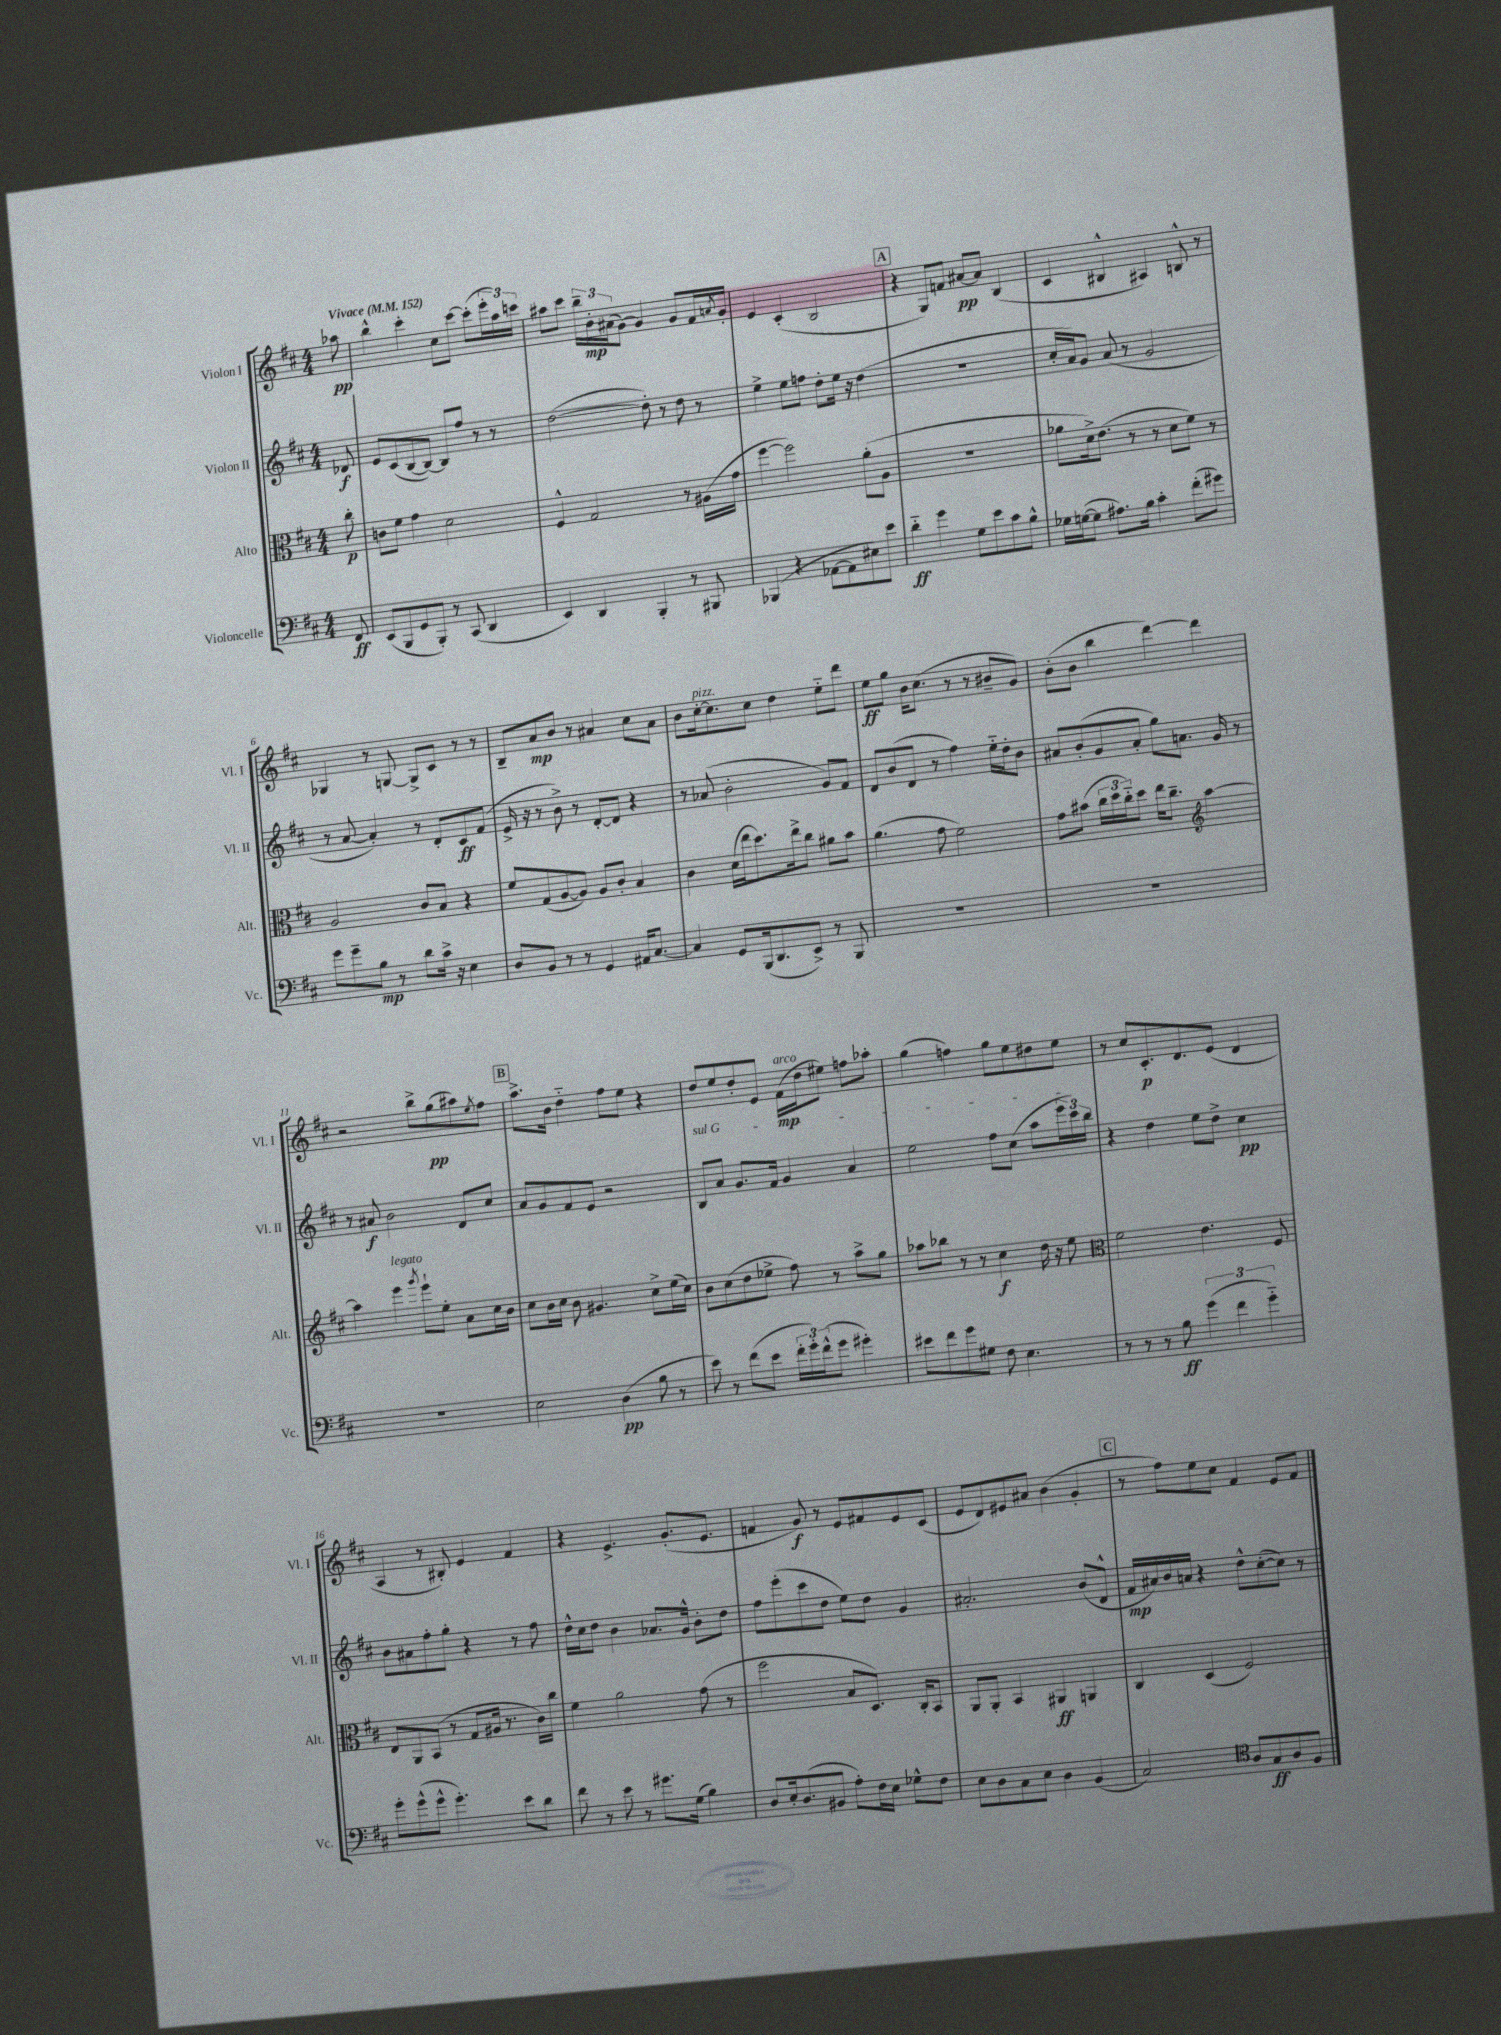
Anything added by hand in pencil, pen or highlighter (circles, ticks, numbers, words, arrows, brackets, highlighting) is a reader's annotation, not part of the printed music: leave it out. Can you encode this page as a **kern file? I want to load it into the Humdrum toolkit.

**kern	**kern	**kern	**kern
*staff4	*staff3	*staff2	*staff1
*clefF4	*clefC3	*clefG2	*clefG2
*k[f#c#]	*k[f#c#]	*k[f#c#]	*k[f#c#]
*M4/4	*M4/4	*M4/4	*M4/4
*MM152	*MM152	*MM152	*MM152
8FF#/	8cc#'\	8d-/	8aa-\
=	=	=	=
(8EE/L	8c\L	8e/L	4bb^^\
8BBB/	8f#\J	(8c#/	.
8GG/	4g\	[8B/	4ccc#'\
8BBB'/J)	.	8B/_J)	.
8r	2d\	8B/]L	8cc#\L
(8CC#/	.	8ff#/J	[8ccc#\J
4DD/	.	8r	(8ccc#'\]L
.	.	8r	24eee'\L
.	.	.	24aa\)
.	.	.	24ccc\JJ
=	=	=	=
4EE/)	4F#^^/	([2dd\	8aa#\L
.	.	.	8ccc#\J
4DD/	2G/	.	24bb~\LL
.	.	.	24b'\
.	.	.	(24a#\J
.	.	.	[8g\J)
4BBB'/	.	8dd'\])	4g/]
.	.	8r	.
8r	8r	8dd\	8g/L
8BBB#/	(16A#\LL	8r	16f#/L
.	.	.	8qa/
.	16g\JJ	.	16g'/JJ
=	=	=	=
(4BBB-/	[4ff#\	4ee^\	4e/
4r	2ff#\])	8ee\L	(4c#'/
.	.	8ff\J	.
[8AA-\L	.	8dd'\L	2B/
8AA-\]	.	16ee\Jk	.
.	.	16r	.
8E#\)	(8a'\L	(4dd\	.
8e\J	8A\J	.	.
=	=	=	=
4d'~\	1r	1r	4r
4g\	.	.	8G/L)
.	.	.	8f/J
8G\L	.	.	[8a#/L
8e\	.	.	8a#/]J
8c#\	.	.	(4B/
8B^^\J	.	.	.
=	=	=	=
16G-\LL	8a-\L	16cc#'/LL	4c#/
([16G\J	.	16a/J)	.
8G\]J	16d^\k)	8g/J	.
.	(8.e\J	.	.
8.A#\L)	.	(8a/	4B#^^/
.	8r	8r	.
16B\Jk	.	.	.
4c#'\	8r	2g/	4A#/)
.	8d\L	.	.
(8f#'\L	8f#\J)	.	8B^^/
8g#\J)	8r	.	8r
=	=	=	=
8g\L	2A/	8r	4G-/
8g~\	.	[8a/	.
8B\J	.	4a'/])	8r
8r	.	.	[8G/
8d\L	8c#/L	8r	8G^/]L
16c#^\Jk	8B/J	8d'/L	8c#/J
16r	.	.	.
4E\	4r	8c#/	8r
.	.	(8f#/J	8r
=	=	=	=
8D/L	8f#/L	16e^/	8B~/L
.	.	16r	.
8BB/J	(8G/	8r	8a/
8r	[8A/	8b^\)	8b/J
8r	8A/]J)	8r	8r
4GG/	8A/L	[8d'/L	4a#/
.	8c#'/J	8d/]J	.
16AA#/LK	4B/	4r	8cc#\L
[8.C#/J	.	.	.
.	.	.	8a#\J
=	=	=	=
4C#/]	4c#\	8r	8b\L
.	.	(8a-/	[16cc#'\k
.	.	.	8.cc#\]
8GG/L	(16d\LL	2b'\	.
.	16ee\J	.	.
(16BBB/k	8.dd\)	.	8cc#\J
8.DD/	.	.	.
.	.	.	4dd\
.	16ee^\k	.	.
8EE^/J)	8cc#\J	.	.
8r	8a#\L	8g/L)	8ee'~\L
8BBB/	8b\J	8f#/J	8ddd\J
=	=	=	=
1r	(4.a\	8d/L	8ee\L
.	.	(8b/	8gg\J
.	.	8d/J	16b\LK
.	.	.	(8.cc#\J
.	8g\	8r	.
.	2f#\)	4ff#\)	8r
.	.	.	8r
.	.	16ee'~\LL	8b#~/L
.	.	16dd'\J	.
.	.	8b\J	8g/J)
=	=	=	=
1r	8g\L	8a#/L	(8b'\L
.	(8b#\J	(8b'/	8b\J
.	24cc#\LL	8g/	4bb\
.	24dd\	.	.
.	24cc#'~\J)	.	.
.	8dd\J	8a#'/J	.
.	16ee\LK	8gg\L)	[4ddd\)
.	8.cc#~\J	.	.
.	.	8.a\J	.
*	*clefG2	*	*
.	[4aa\	.	4ddd\]
.	.	16g/	.
.	.	8r	.
=	=	=	=
1r	4aa\]	8r	2r
.	.	8a#/	.
.	4eee\	2b\	.
.	8qggg/	.	.
.	8eee`\L	.	8bb^\L
.	8ee'\J	.	(8gg\
.	8a\L	8d/L	8aa#\)
.	.	.	8qee/
.	16cc#\L	8cc#/J	8ff#\J
.	16b\JJ	.	.
=	=	=	=
2E\	8cc#\L	8a/L	8.aa^\L
.	16b\L	8g/	.
.	16cc#\JJ	.	16b\Jk
.	8b\	8f#/	4dd'~\
.	4.g#/	8e/J	.
(4D\	.	2r	8ff#\L
.	.	.	8ee\J
8B\	8cc#^\L	.	4r
8r	(16ee\L	.	.
.	16cc#\JJ)	.	.
=	=	=	=
8e\)	8b\L	8B/L	8dd/L
8r	(8cc#\	8a/J	8ee/
(8f#\L	8dd\	8.g/L	8dd'/
8e\J	8ee-^\J	.	8e/J
.	.	16f#/Jk	.
24f#'\LL	8ff#\)	4g/	(16f#\LL
24g'\)	.	.	.
.	.	.	16dd\J
(24f#^^\J	.	.	.
8g\J	8r	.	8ee#\J)
4g#'\)	8aa^\L	4a/	8ff\L
.	8gg\J	.	8aa-'\J
=	=	=	=
8e#\L	8aa-\L	2ee\	(4gg\
8f#\	8bb-\J	.	.
8g\	8r	.	4ff\)
8G#\J	8r	.	.
8F#\	4cc#\	8ff#\L	8gg\L
4.E\	.	(8cc#\J	8ee\
.	16dd\	8aa\L	8dd#\
.	16r	.	.
.	8ee\	24eee\L	8ee\J
.	.	24ccc#\)	.
.	.	24bb\JJ	.
=	=	=	=
*	*clefC3	*	*
8r	2f#\	4r	8r
8r	.	.	8cc#/L
8r	.	4dd\	8.c#'/
8B\	.	.	.
.	.	.	8.d/
(6g\	4.e\	8ee\L	.
.	.	8dd^\J	(8e/J
6f#\	.	.	.
.	.	4cc#\	4d/
6g'~\)	.	.	.
.	8F#/	.	.
=	=	=	=
8g'\L	8E/L	8b\L	4A/
(8g^^\	8AA/	8a#\	.
8g^^\J	(8BB/J	8ff#'\	8r
4.g'\)	8r	8gg'\J	8B#'/)
.	8G/L	4r	4e/
.	16A#/Jk	.	.
.	8.r	.	.
8e\L	.	8r	4f#/
8d\J	16c#\LL)	8ff#\	.
.	16cc#\JJ	.	.
=	=	=	=
8f#\	4f#\	16dd^^\LL	4r
.	.	16cc#\J	.
8r	.	8dd\J	.
8e\	2a\	4b\	4.e^/
8r	.	.	.
8.g#\L	.	8.a-/L	.
.	.	.	(8.g'/L
(16G\Jk	.	16g^^/Jk	.
4B\)	(8g\	8b'\L	.
.	.	.	8.e/J
.	8r	8dd\J	.
=	=	=	=
8D/L	2ff#\	8ff#\L	4f/
16E'/k	.	(8eee'\	.
(8.D/	.	.	.
.	.	8ccc#\	8g/)
8BB#/J	.	8dd\J	8r
8A'\L)	8B/L	8ee\L)	8e/L
16F#\L	8.D/J)	8dd\J	8f#/
16E\JJ	.	.	.
8G-^^\L	.	4g/	8e/
.	16C#'/LK	.	.
8F#\J	8BB/J	.	(8c#/J
=	=	=	=
8E\L	8AA/L	2.a#'/	8e/L
8D\	8AA'/J	.	8d/)
8C#\	4BB/	.	8e#/
8E\J	.	.	8a#/J
4D\	4AA#/	.	(4b\
(4BB/	4AA/	(8b/L	4g'/
.	.	8d^^/J	.
=	=	=	=
2C#/)	4C#/	16f#/LL	8r
.	.	16a#/)	.
.	.	16b/	8ff#\L)
.	.	16a/JJ	.
.	(4D/	4r	8ee\
.	.	.	8cc#\J
*clefC4	*	*	*
8A/L	2F#/)	8dd^^\L	4f#/
8G/	.	([8cc#'\	.
8A/	.	8cc#\]J)	8e/L
8F#/J	.	8r	8f#/J
==	==	==	==
*-	*-	*-	*-
